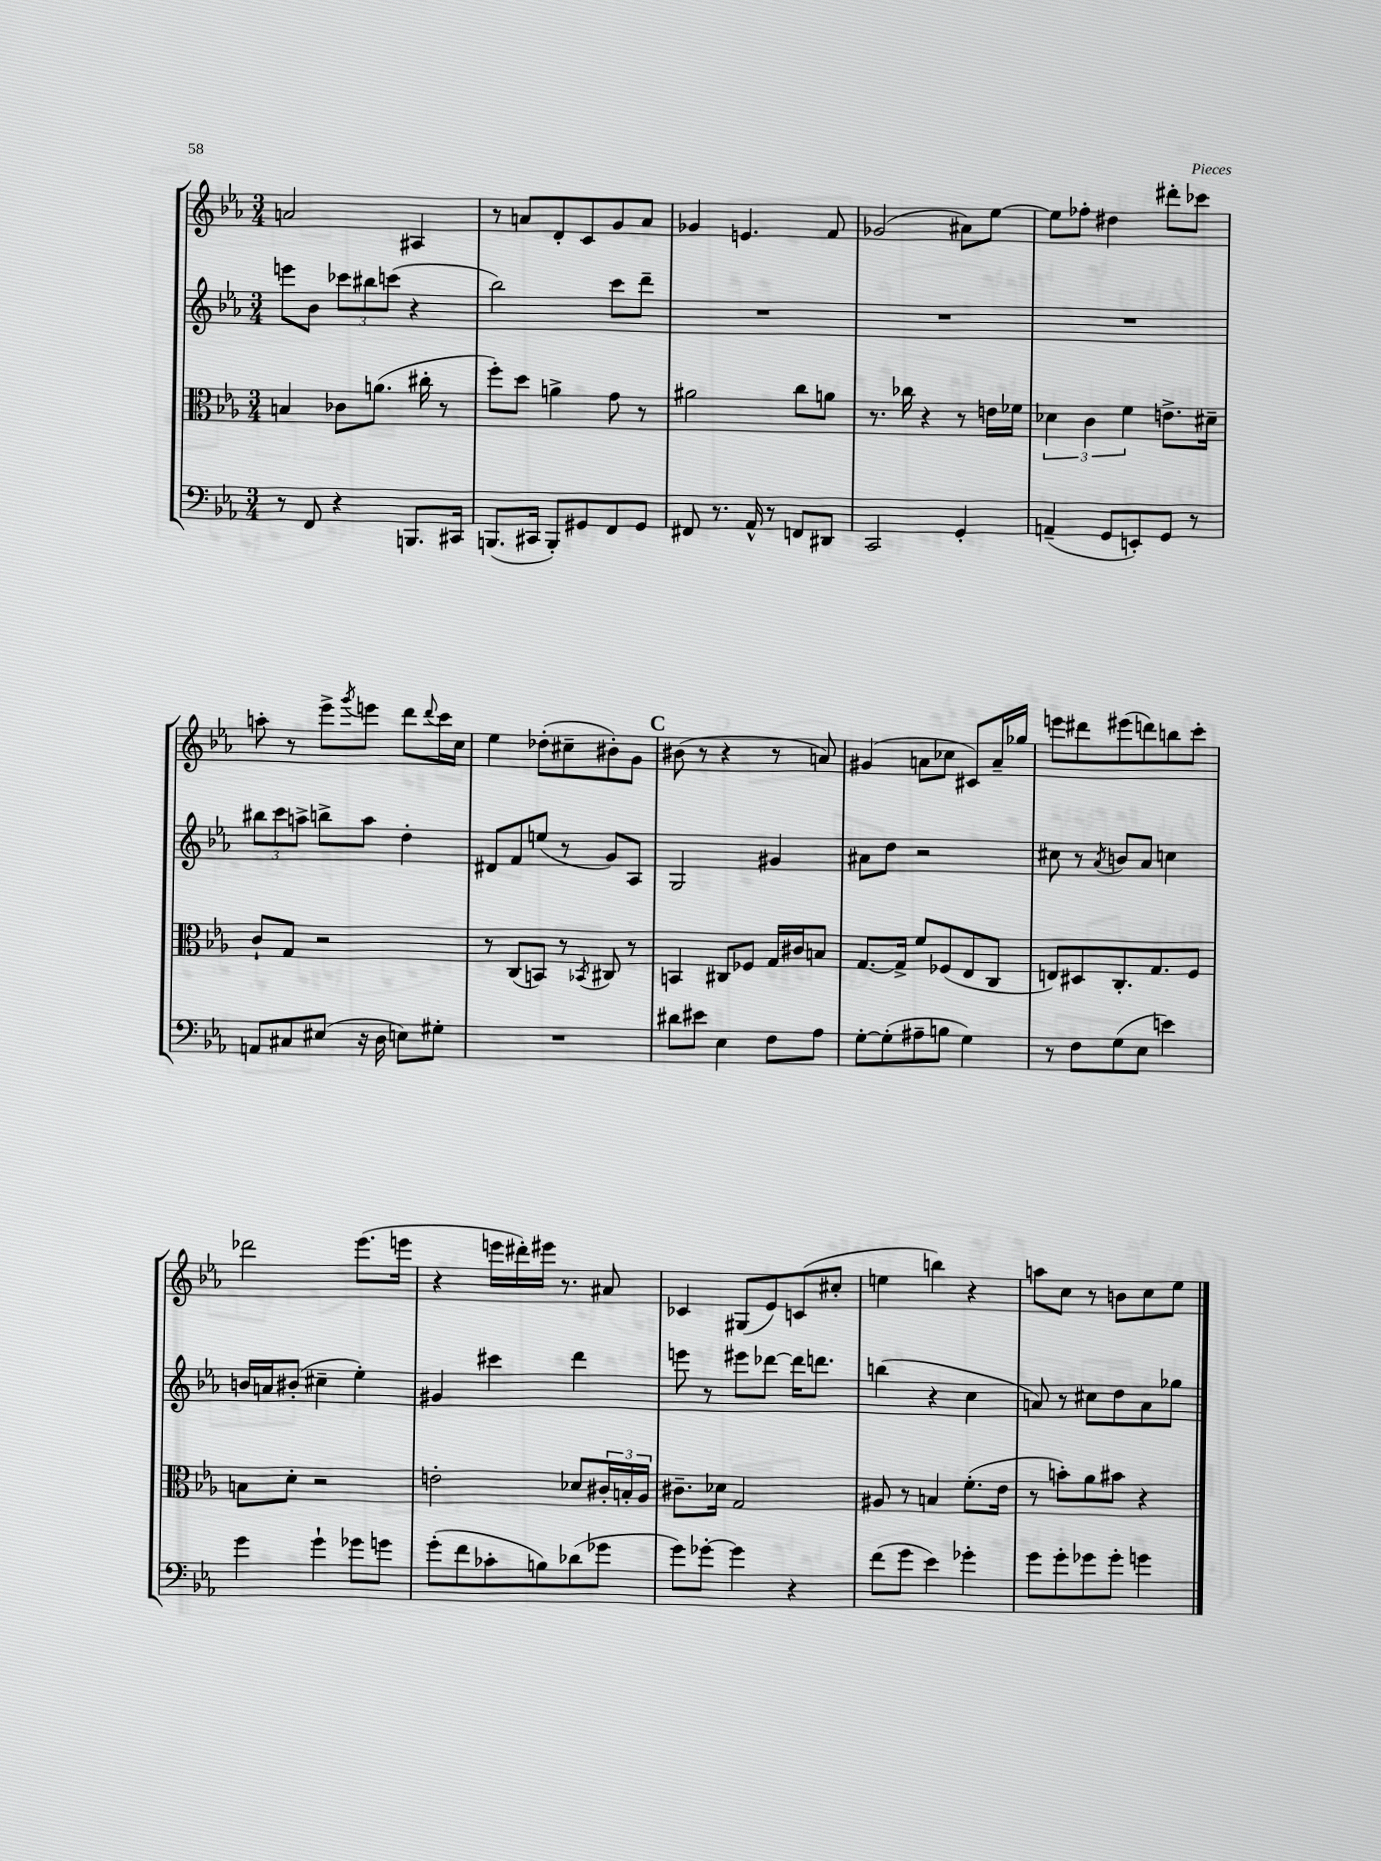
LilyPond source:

<<
\new StaffGroup <<
\new Staff = "s0" {
    \clef treble \key ees \major \numericTimeSignature \time 3/4
    a'2 ais4 |
    r8 a'8 d'8-. c'8 g'8 a'8 |
    ges'4 e'4. f'8 |
    ges'2( ais'8) ees''8~ |
    ees''8 fes''8-. dis''4 dis'''8-. ces'''8 |
    a''8-. r8 ees'''8-> \acciaccatura { g'''8 } e'''8 d'''8 \appoggiatura { d'''8 } c'''16 c''16 |
    ees''4 des''8-.( cis''8-- bis'8-.) g'8 |
    \mark \markup { \bold "C" } bis'8( r8 r4 r8 a'8) |
    gis'4( a'8 ces''8 cis'8) a'16-- ges''16 |
    e'''8 dis'''8 eis'''8( d'''8) b''8 c'''8-. |
    des'''2 ees'''8.( e'''16 |
    r4 e'''16 dis'''16-.) eis'''16 r8. ais'8 |
    ces'4 gis8( ees'8) c'8( cis''8-. |
    e''4 b''4) r4 |
    a''8 c''8 r8 b'8 c''8 ees''8 \bar "|." |
}
\new Staff = "s1" {
    \clef treble \key ees \major \numericTimeSignature \time 3/4
    e'''8 bes'8 \tuplet 3/2 { ces'''8 bis''8 c'''8( } r4 |
    bes''2) c'''8 d'''8-- |
    R2. |
    R2. |
    R2. |
    \tuplet 3/2 { bis''8 c'''8 a''8-> } b''8-> a''8 d''4-. |
    dis'8 f'8 e''8( r8 g'8) aes8 |
    \mark \markup { \bold "C" } g2 gis'4 |
    ais'8 d''8 r2 |
    cis''8 r8 \acciaccatura { aes'8 } b'8 aes'8 c''4 |
    b'16 a'16 bis'8-.( cis''4-- ees''4-.) |
    gis'4 cis'''4 d'''4 |
    e'''8 r8 eis'''8 des'''8~ des'''16 d'''8. |
    b''4( r4 c''4 |
    a'8) r8 cis''8 d''8 a'8 ges''8 \bar "|." |
}
\new Staff = "s2" {
    \clef alto \key ees \major \numericTimeSignature \time 3/4
    b4 ces'8 a'8.( cis''16-. r8 |
    f''8-.) d''8 a'4-> g'8 r8 |
    ais'2 c''8 a'8 |
    r8. ces''16 r4 r8 e'16 fes'16 |
    \tuplet 3/2 { des'4 c'4 f'4 } e'8.-> dis'16-- |
    c'8-! g8 r2 |
    r8 c8( b,8) r8 \acciaccatura { bes,8 } cis8 r8 |
    \mark \markup { \bold "C" } b,4 cis8 fes8 g16 cis'16 b8 |
    g8.~ g16-> f'8 fes8( ees8 c8 |
    e8) dis8 c8.-. g8. f8 |
    b8 d'8-. r2 |
    e'2-. des'8 \tuplet 3/2 { cis'16-. b16-. aes16 } |
    cis'8.-- des'16 g2 |
    ais8 r8 b4 f'8.-.( ees'16 |
    r8 b'8-.) aes'8 bis'8 r4 \bar "|." |
}
\new Staff = "s3" {
    \clef bass \key ees \major \numericTimeSignature \time 3/4
    r8 f,8 r4 b,,8. cis,16 |
    b,,8.( cis,16 b,,8-.) gis,8 f,8 gis,8 |
    fis,8 r8. aes,16-^ r8 f,8 dis,8 |
    c,2 g,4-. |
    a,4--( g,8 e,8-.) g,8 r8 |
    a,8 cis8 eis8( r16 d16 e8) gis8-. |
    R2. |
    \mark \markup { \bold "C" } dis'8 eis'8 ees4 f8 aes8 |
    g8~-. g8-.( ais8-- b8 g4) |
    r8 f8 g8( ees8 e'4) |
    g'4 g'4-! ges'8 g'8 |
    g'8-.( f'8 ces'8-. b8) des'8( ges'8 |
    g'8) ges'8~-. ges'4 r4 |
    f'8( g'8 ees'4) ges'4-. |
    g'8 g'8-. ges'8 ges'8-. g'4 \bar "|." |
}
>>
>>
\layout { \context { \Score \remove "Bar_number_engraver" } }
